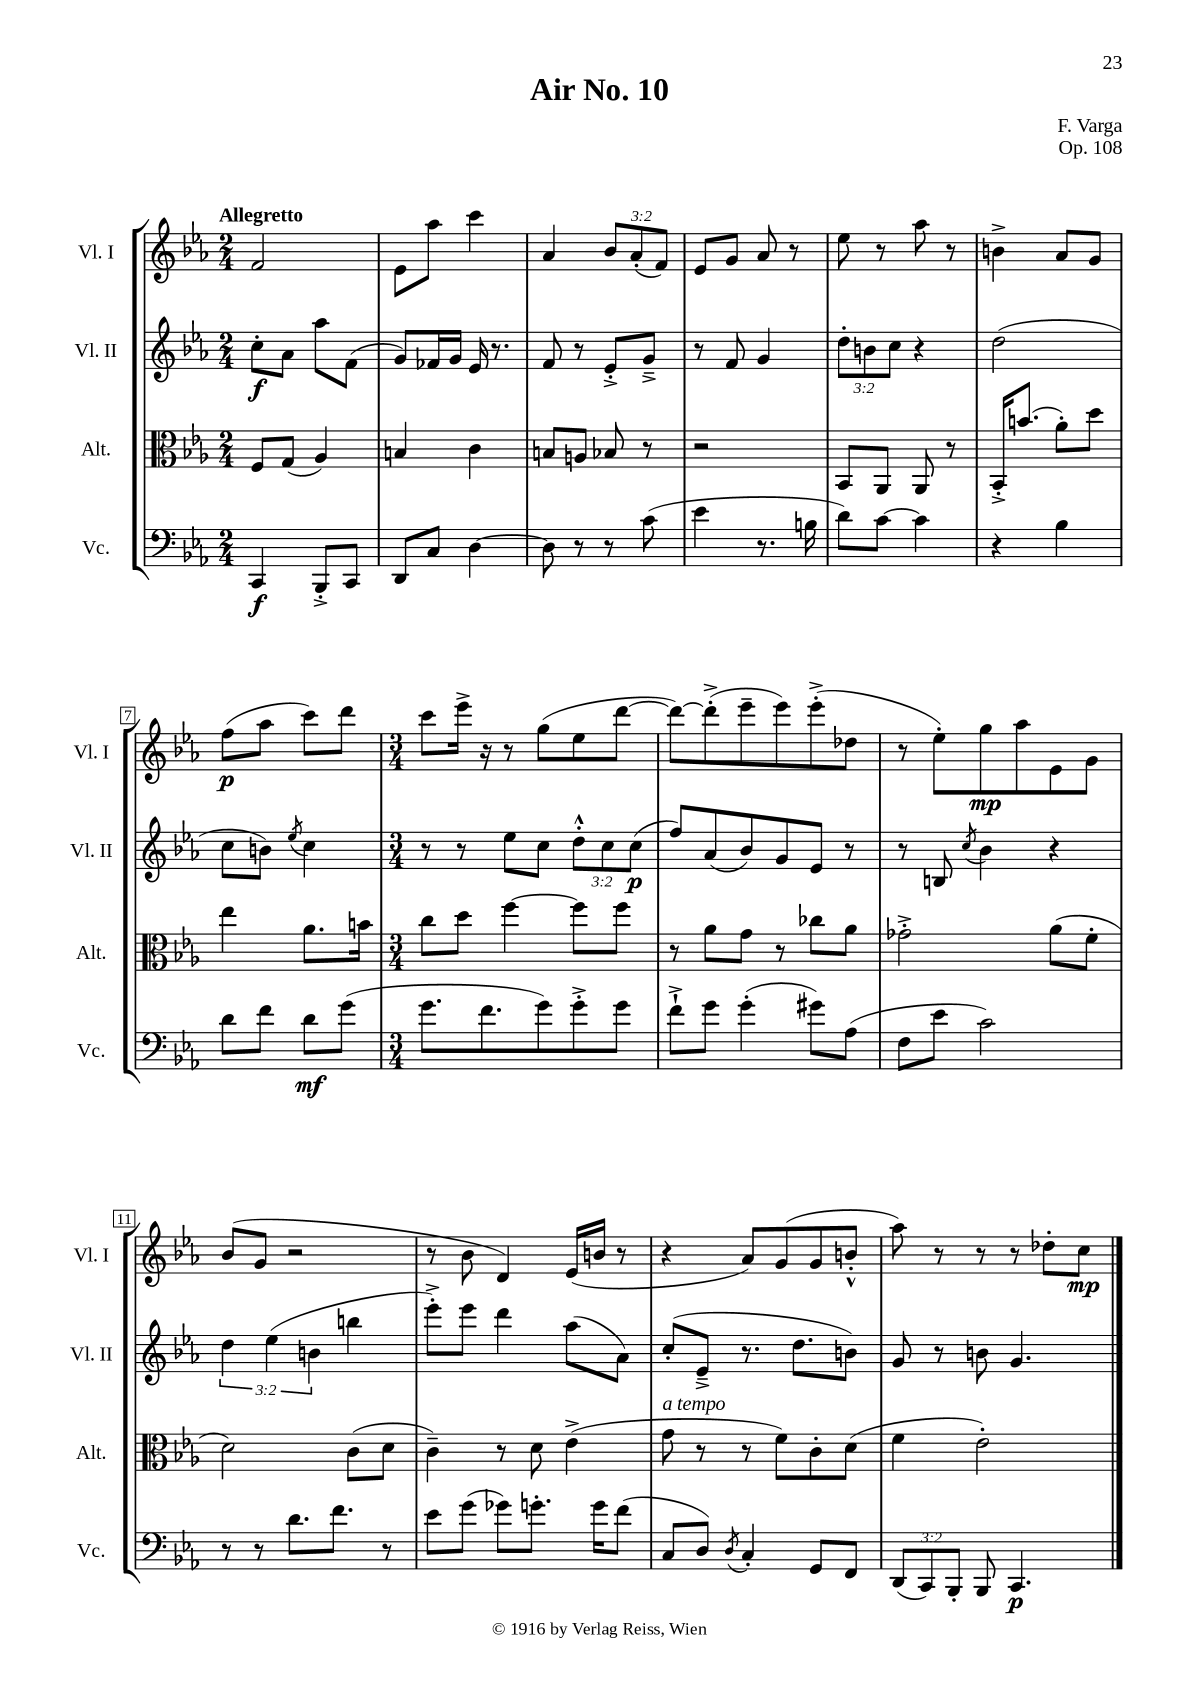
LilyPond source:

\header { title = "Air No. 10" composer = "F. Varga" opus = "Op. 108" }
<<
\new StaffGroup <<
\new Staff = "s0" \with { instrumentName = "Vl. I" shortInstrumentName = "Vl. I" } {
    \clef treble \key ees \major \numericTimeSignature \time 2/4 \override Staff.TupletNumber.text = #tuplet-number::calc-fraction-text \tempo "Allegretto"
    f'2 |
    ees'8 aes''8 c'''4 |
    aes'4 \tuplet 3/2 { bes'8 aes'8-.( f'8) } |
    ees'8 g'8 aes'8 r8 |
    ees''8 r8 aes''8 r8 |
    b'4-> aes'8 g'8 |
    f''8\p( aes''8 c'''8) d'''8 |
    \numericTimeSignature \time 3/4 c'''8 ees'''16-> r16 r8 g''8( ees''8 d'''8~ |
    d'''8~) d'''8-.->( ees'''8-- ees'''8) ees'''8-.->( des''8 |
    r8 ees''8-.) g''8\mp aes''8 ees'8 g'8 |
    bes'8( g'8 r2 |
    r8 bes'8 d'4) ees'16( b'16 r8 |
    r4 aes'8) g'8( g'8 b'8-.-^ |
    aes''8) r8 r8 r8 des''8-. c''8\mp \bar "|." |
}
\new Staff = "s1" \with { instrumentName = "Vl. II" shortInstrumentName = "Vl. II" } {
    \clef treble \key ees \major \numericTimeSignature \time 2/4 \override Staff.TupletNumber.text = #tuplet-number::calc-fraction-text
    c''8-.\f aes'8 aes''8 f'8( |
    g'8) fes'16 g'16 ees'16 r8. |
    f'8 r8 ees'8-.-> g'8---> |
    r8 f'8 g'4 |
    \tuplet 3/2 { d''8-. b'8 c''8 } r4 |
    d''2( |
    c''8 b'8) \acciaccatura { ees''8 } c''4 |
    \numericTimeSignature \time 3/4 r8 r8 ees''8 c''8 \tuplet 3/2 { d''8-.-^ c''8 c''8\p( } |
    f''8) aes'8( bes'8) g'8 ees'8 r8 |
    r8 b8 \acciaccatura { c''8 } bes'4 r4 |
    \tuplet 3/2 { d''4 ees''4( b'4 } b''4 |
    ees'''8-.->) ees'''8 d'''4 aes''8( aes'8) |
    c''8-.( ees'8---> r8. d''8. b'8) |
    g'8 r8 b'8 g'4. \bar "|." |
}
\new Staff = "s2" \with { instrumentName = "Alt." shortInstrumentName = "Alt." } {
    \clef alto \key ees \major \numericTimeSignature \time 2/4
    f8 g8( aes4) |
    b4 c'4 |
    b8 a8 bes8 r8 |
    r2 |
    bes,8 aes,8 aes,8 r8 |
    bes,16-.-> b'8.( aes'8-.) d''8 |
    ees''4 aes'8. b'16 |
    \numericTimeSignature \time 3/4 c''8 d''8 f''4~ f''8 f''8 |
    r8 aes'8 g'8 r8 ces''8 aes'8 |
    ges'2-.-> aes'8( f'8-. |
    d'2) c'8( d'8 |
    c'4--) r8 d'8 ees'4->( |
    g'8^\markup { \italic "a tempo" } r8 r8 f'8) c'8-. d'8( |
    f'4 ees'2-.) \bar "|." |
}
\new Staff = "s3" \with { instrumentName = "Vc." shortInstrumentName = "Vc." } {
    \clef bass \key ees \major \numericTimeSignature \time 2/4 \override Staff.TupletNumber.text = #tuplet-number::calc-fraction-text
    c,4\f bes,,8-.-> c,8 |
    d,8 c8 d4~ |
    d8 r8 r8 c'8( |
    ees'4 r8. b16 |
    d'8) c'8~ c'4 |
    r4 bes4 |
    d'8 f'8 d'8\mf g'8( |
    \numericTimeSignature \time 3/4 g'8. f'8. g'8) g'8-.-> g'8 |
    f'8-!-> g'8 g'4-.( gis'8) aes8( |
    f8 ees'8 c'2) |
    r8 r8 d'8. f'8. r8 |
    ees'8 g'8( ges'8) g'8.-. g'16 f'8( |
    c8 d8) \acciaccatura { d8 } c4-. g,8 f,8 |
    \tuplet 3/2 { d,8( c,8) bes,,8-. } bes,,8 c,4.\p \bar "|." |
}
>>
>>
\layout { \context { \Score \override BarNumber.stencil = #(make-stencil-boxer 0.1 0.3 ly:text-interface::print) } }
